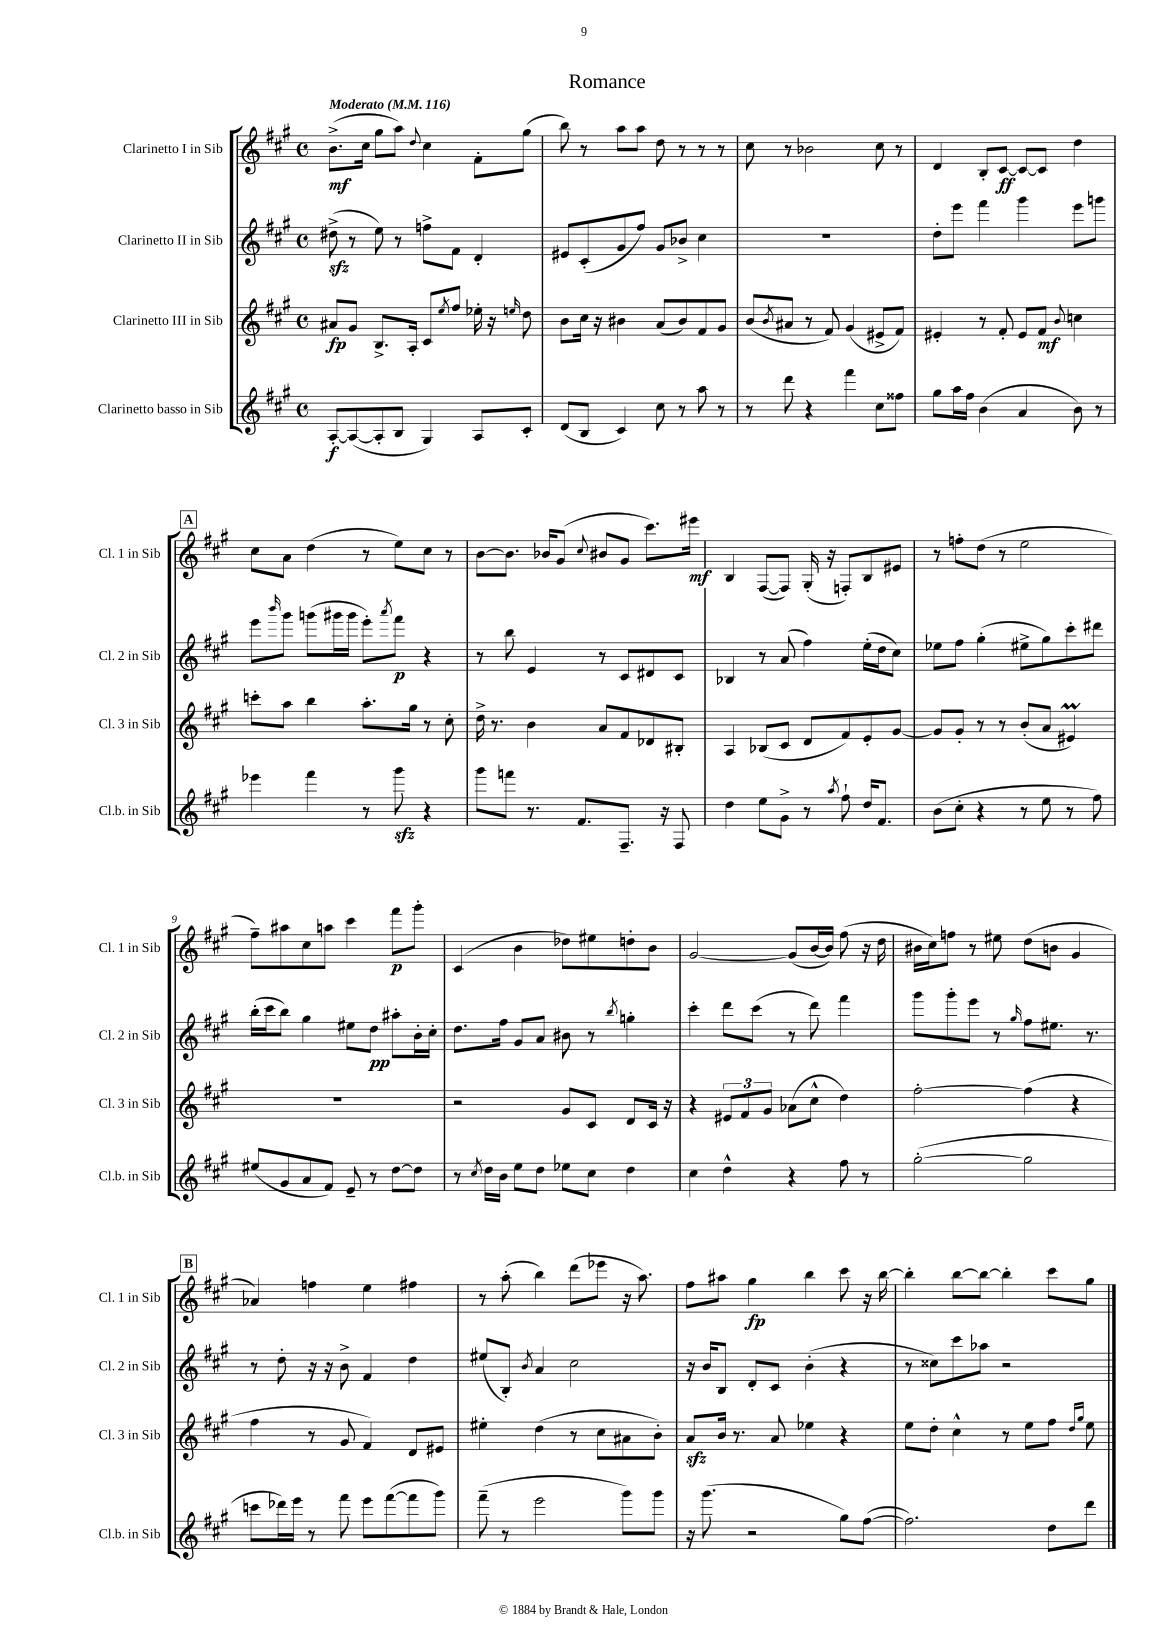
\header { title = "Romance" }
<<
\new StaffGroup <<
\new Staff = "s0" \with { instrumentName = "Clarinetto I in Sib" shortInstrumentName = "Cl. 1 in Sib" } {
    \clef treble \key a \major \defaultTimeSignature \time 4/4 \tempo "Moderato" 4 = 116
    b'8.->\mf( cis''16 gis''8 a''8) \appoggiatura { d''8 } cis''4 fis'8-. gis''8( |
    b''8) r8 a''8 a''8 d''8 r8 r8 r8 |
    cis''8 r8 bes'2 cis''8 r8 |
    d'4 b8-. cis'8~\ff cis'8~ cis'8 d''4 |
    \mark \markup { \box "A" } cis''8 a'8 d''4( r8 e''8) cis''8 r8 |
    b'8~ b'8. bes'16 gis'8( \appoggiatura { cis''8 } bis'8 gis'8 cis'''8.) eis'''16\mf |
    b4 fis8~( fis8) gis16-.( r16 f8-.) b8 eis'8 |
    r8 f''8-. d''8( r8 e''2 |
    fis''8--) ais''8 cis''8 a''8 cis'''4 fis'''8\p gis'''8-. |
    cis'4( b'4 des''8) eis''8 d''8-. b'8 |
    gis'2~ gis'8( b'16~ b'16) fis''8( r16 d''16 |
    bis'16 cis''16) f''8 r8 eis''8 d''8( b'8 gis'4 |
    \mark \markup { \box "B" } aes'4) f''4 e''4 fis''4 |
    r8 a''8-.( b''4) d'''8( ees'''8 r16 a''8.) |
    fis''8 ais''8 gis''4\fp b''4 cis'''8 r16 b''16~ |
    b''4-. b''8~ b''8~ b''4-. cis'''8 gis''8 \bar "|." |
}
\new Staff = "s1" \with { instrumentName = "Clarinetto II in Sib" shortInstrumentName = "Cl. 2 in Sib" } {
    \clef treble \key a \major \defaultTimeSignature \time 4/4
    dis''8->\sfz( r8 e''8) r8 f''8-> fis'8 d'4-. |
    eis'8 cis'8-.( gis'8 fis''8) gis'8 bes'8-> cis''4 |
    R1 |
    d''8-. e'''8 fis'''4 gis'''4 e'''8 g'''8 |
    \mark \markup { \box "A" } e'''8 \grace { b'''16 } gis'''8 g'''8( gis'''16 gis'''16 e'''8-.) \acciaccatura { a'''8 } fis'''8\p r4 |
    r8 b''8 e'4 r8 cis'8 dis'8 cis'8 |
    bes4 r8 a'8( fis''4) e''16-.( d''16 cis''8) |
    ees''8 fis''8 gis''4-.( eis''8-> gis''8) cis'''8-. dis'''8 |
    b''16-.( cis'''16 b''8) gis''4 eis''8 d''8\pp ais''8-. b'16-. cis''16-. |
    d''8. fis''16 gis'8 a'8 bis'8 r8 \acciaccatura { b''8 } g''4-. |
    cis'''4-. d'''8 cis'''8( r8 d'''8) fis'''4 |
    gis'''8 gis'''8-. e'''8 r8 \grace { gis''16 } fis''8 eis''8. r8. |
    \mark \markup { \box "B" } r8 d''8-. r16 r16 b'8-> fis'4 d''4 |
    eis''8( b8-.) \acciaccatura { b'8 } a'4 cis''2 |
    r16 b'16 b8 d'8-. cis'8 b'4-.( r4 |
    r8 cisis''8) cis'''8 aes''8 r2 \bar "|." |
}
\new Staff = "s2" \with { instrumentName = "Clarinetto III in Sib" shortInstrumentName = "Cl. 3 in Sib" } {
    \clef treble \key a \major \defaultTimeSignature \time 4/4
    ais'8\fp gis'8 b8.-> a16-. cis'8 \acciaccatura { e''8 } fis''8 ees''16-. r16 \grace { e''16 } d''8 |
    b'8 cis''16 r16 bis'4 a'8( bis'8) fis'8 gis'8 |
    b'8( \acciaccatura { b'8 } ais'8 r8 fis'8) gis'4( eis'8-> fis'8) |
    eis'4-. r8 fis'8-. eis'8 fis'8\mf \appoggiatura { b'8 } c''4 |
    \mark \markup { \box "A" } c'''8-. a''8 b''4 a''8.-. gis''16 r8 cis''8-. |
    d''16-> r8. b'4 a'8 fis'8 des'8 bis8-. |
    a4 bes8( cis'8 d'8 fis'8) e'8-. gis'8~ |
    gis'8 gis'8-. r8 r8 b'8-.( a'8 eis'4\prall) |
    R1 |
    r2 gis'8 cis'8 d'8 cis'16 r16 |
    r4 \tuplet 3/2 { eis'8 fis'8 gis'8 } aes'8( cis''8-^ d''4) |
    fis''2~-. fis''4( r4 |
    \mark \markup { \box "B" } fis''4 r8 gis'8 fis'4) d'8 eis'8 |
    eis''4-. d''4( r8 cis''8 ais'8 b'8-.) |
    a'8\sfz b'16 r8. a'8 ees''4 r4 |
    e''8 d''8-. cis''4-^ r8 e''8 fis''8 \grace { d''16 gis''16 } e''8 \bar "|." |
}
\new Staff = "s3" \with { instrumentName = "Clarinetto basso in Sib" shortInstrumentName = "Cl.b. in Sib" } {
    \clef treble \key a \major \defaultTimeSignature \time 4/4
    a8~-.\f a8~( a8-. b8 gis4) a8 cis'8-. |
    d'8( b8 cis'4) cis''8 r8 a''8 r8 |
    r8 d'''8 r4 fis'''4 cis''8 fisis''8 |
    gis''8 a''16 fis''16 b'4( a'4 b'8) r8 |
    \mark \markup { \box "A" } ees'''4 fis'''4 r8 gis'''8\sfz r4 |
    gis'''8 f'''8 r8. fis'8. fis8.-- r16 fis8 |
    d''4 e''8 gis'8-> r8 \acciaccatura { a''8 } fis''8-! d''16 fis'8. |
    b'8( cis''8-. r4 r8 e''8 r8 fis''8) |
    eis''8( gis'8 a'8 fis'8) e'8-- r8 d''8~ d''8 |
    r8 \acciaccatura { cis''8 } d''16 b'16 e''8 d''8 ees''8 cis''8 d''4 |
    cis''4 d''4-^ r4 fis''8 r8 |
    gis''2~-.( gis''2 |
    \mark \markup { \box "B" } c'''8 des'''16) e'''16 r8 fis'''8 e'''8 fis'''8~( fis'''8 gis'''8) |
    fis'''8--( r8 e'''2 gis'''8) gis'''8 |
    r16 gis'''8.( r2 gis''8) fis''8~( |
    fis''2.) d''8 d'''8 \bar "|." |
}
>>
>>
